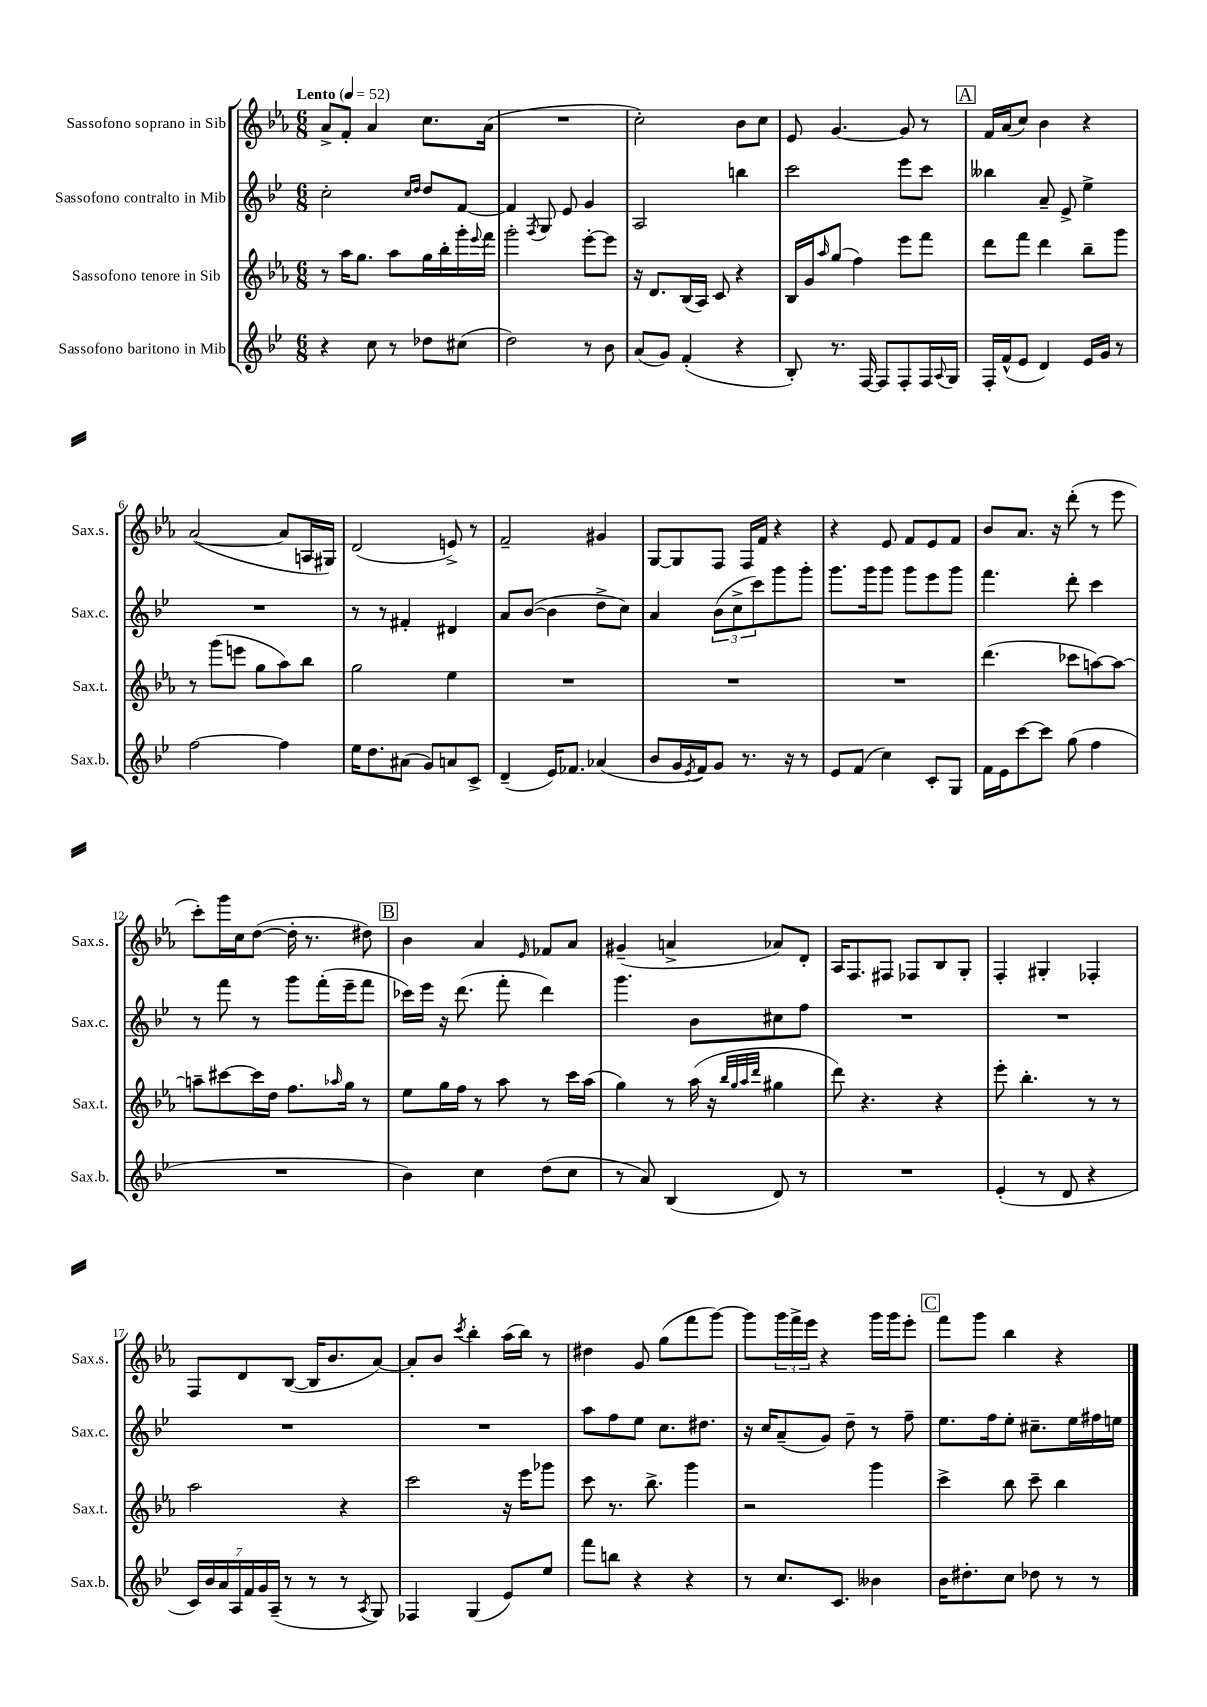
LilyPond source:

<<
\new StaffGroup <<
\new Staff = "s0" \with { instrumentName = "Sassofono soprano in Sib" shortInstrumentName = "Sax.s." } {
    \clef treble \key ees \major \numericTimeSignature \time 6/8 \tempo "Lento" 4 = 52
    aes'8-> f'8-. aes'4 c''8. aes'16( |
    R2. |
    c''2-.) bes'8 c''8 |
    ees'8 g'4.~ g'8 r8 |
    \mark \markup { \box "A" } f'16 aes'16( c''8) bes'4 r4 |
    aes'2~( aes'8 a16 gis16) |
    d'2( e'8->) r8 |
    f'2-- gis'4 |
    g8~ g8 f8 f16 f'16 r4 |
    r4 ees'8 f'8 ees'8 f'8 |
    bes'8 aes'8. r16 d'''8-.( r8 ees'''8 |
    c'''8-.) g'''16 c''16 d''8~( d''16-. r8. dis''8) |
    \mark \markup { \box "B" } bes'4 aes'4 \grace { ees'16 } fes'8 aes'8 |
    gis'4--( a'4-> aes'8) d'8-. |
    aes16 f8. fis8 fes8 bes8 g8-. |
    f4-. gis4-. fes4-. |
    f8 d'8 bes8~( bes16 bes'8. aes'8~) |
    aes'8-. bes'8 \acciaccatura { c'''8 } bes''4-. aes''16( bes''16) r8 |
    dis''4 g'8 g''8( f'''8 g'''8~) |
    g'''8 \tuplet 3/2 { g'''16 f'''16-> ees'''16 } r4 g'''16 g'''16 ees'''8-. |
    \mark \markup { \box "C" } f'''8 g'''8 bes''4 r4 \bar "|." |
}
\new Staff = "s1" \with { instrumentName = "Sassofono contralto in Mib" shortInstrumentName = "Sax.c." } {
    \clef treble \key bes \major \numericTimeSignature \time 6/8
    c''2-. \grace { c''16 d''16 } d''8 f'8~ |
    f'4 \acciaccatura { f8 } g8 ees'8 g'4 |
    a2 b''4 |
    c'''2 ees'''8 c'''8 |
    \mark \markup { \box "A" } beses''4 a'8-- ees'8-> ees''4-> |
    R2. |
    r8 r8 fis'4-. dis'4 |
    a'8 bes'8~( bes'4 d''8-> c''8) |
    a'4 \tuplet 3/2 { bes'8( c''8-> c'''8) } g'''8 g'''8-. |
    g'''8. g'''16 g'''8 g'''8 ees'''8 g'''8 |
    f'''4. d'''8-. c'''4 |
    r8 f'''8 r8 g'''8 f'''16-.( ees'''16-- f'''8 |
    \mark \markup { \box "B" } ces'''16) ees'''16 r16 d'''8.( f'''8-. d'''4) |
    g'''4. bes'8 cis''8 f''8 |
    R2. |
    R2. |
    R2. |
    R2. |
    a''8 f''8 ees''8 c''8. dis''8. |
    r16 c''16 a'8--( g'8) d''8-- r8 f''8-- |
    \mark \markup { \box "C" } ees''8. f''16 ees''8-. cis''8.-- ees''16 fis''16 e''16 \bar "|." |
}
\new Staff = "s2" \with { instrumentName = "Sassofono tenore in Sib" shortInstrumentName = "Sax.t." } {
    \clef treble \key ees \major \numericTimeSignature \time 6/8
    r8 aes''16 g''8. aes''8 g''16 bes''16-. g'''16-. \appoggiatura { ees'''8 } f'''16 |
    g'''2-. ees'''8~-. ees'''8 |
    r16 d'8. bes16( aes16) c'8 r4 |
    bes16 g'16 \grace { aes''16 } g''8( f''4) ees'''8 f'''8 |
    \mark \markup { \box "A" } d'''8 f'''8 d'''4 bes''8-- g'''8 |
    r8 g'''8( e'''8 g''8 aes''8) bes''8 |
    g''2 ees''4 |
    R2. |
    R2. |
    R2. |
    d'''4.( ces'''8 a''8~) a''8~ |
    a''8-- cis'''8~ cis'''16 d''16 f''8. \grace { aes''16 } g''16 r8 |
    \mark \markup { \box "B" } ees''8 g''16 f''16 r8 aes''8 r8 c'''16 aes''16( |
    g''4) r8 aes''16( r16 \grace { bes''32 g''32 aes''32 d'''32 } gis''4 |
    d'''8) r4. r4 |
    ees'''8-. bes''4.-. r8 r8 |
    aes''2 r4 |
    c'''2 r16 ees'''16 ges'''8 |
    c'''8 r8. bes''8.-> g'''4 |
    r2 g'''4 |
    \mark \markup { \box "C" } c'''4-> bes''8 c'''8-- bes''4 \bar "|." |
}
\new Staff = "s3" \with { instrumentName = "Sassofono baritono in Mib" shortInstrumentName = "Sax.b." } {
    \clef treble \key bes \major \numericTimeSignature \time 6/8
    r4 c''8 r8 des''8 cis''8( |
    d''2) r8 bes'8 |
    a'8( g'8) f'4-.( r4 |
    bes8-.) r8. f16~ f8 f8-. f16 \appoggiatura { a8 } g16 |
    \mark \markup { \box "A" } f16-. f'16-^( ees'8 d'4) ees'16 g'16 r8 |
    f''2~ f''4 |
    ees''16 d''8. ais'8( g'8) a'8 c'8-> |
    d'4--( ees'16) fes'8. aes'4( |
    bes'8 g'16 \acciaccatura { ees'8 } f'16) g'8 r8. r16 r8 |
    ees'8 f'8( c''4) c'8-. g8 |
    f'16 ees'16 c'''8~ c'''8 g''8( f''4 |
    R2. |
    \mark \markup { \box "B" } bes'4) c''4 d''8( c''8 |
    r8 a'8) bes4( d'8) r8 |
    R2. |
    ees'4-.( r8 d'8 r4 |
    \tuplet 7/4 { c'16) bes'16 a'16 a16 f'16 g'16 a16--( } r8 r8 r8 \acciaccatura { a8 } g8) |
    fes4 g4( ees'8) ees''8 |
    f'''8 b''8 r4 r4 |
    r8 c''8. c'8. beses'4 |
    \mark \markup { \box "C" } bes'16 dis''8.-. c''8 des''8 r8 r8 \bar "|." |
}
>>
>>
